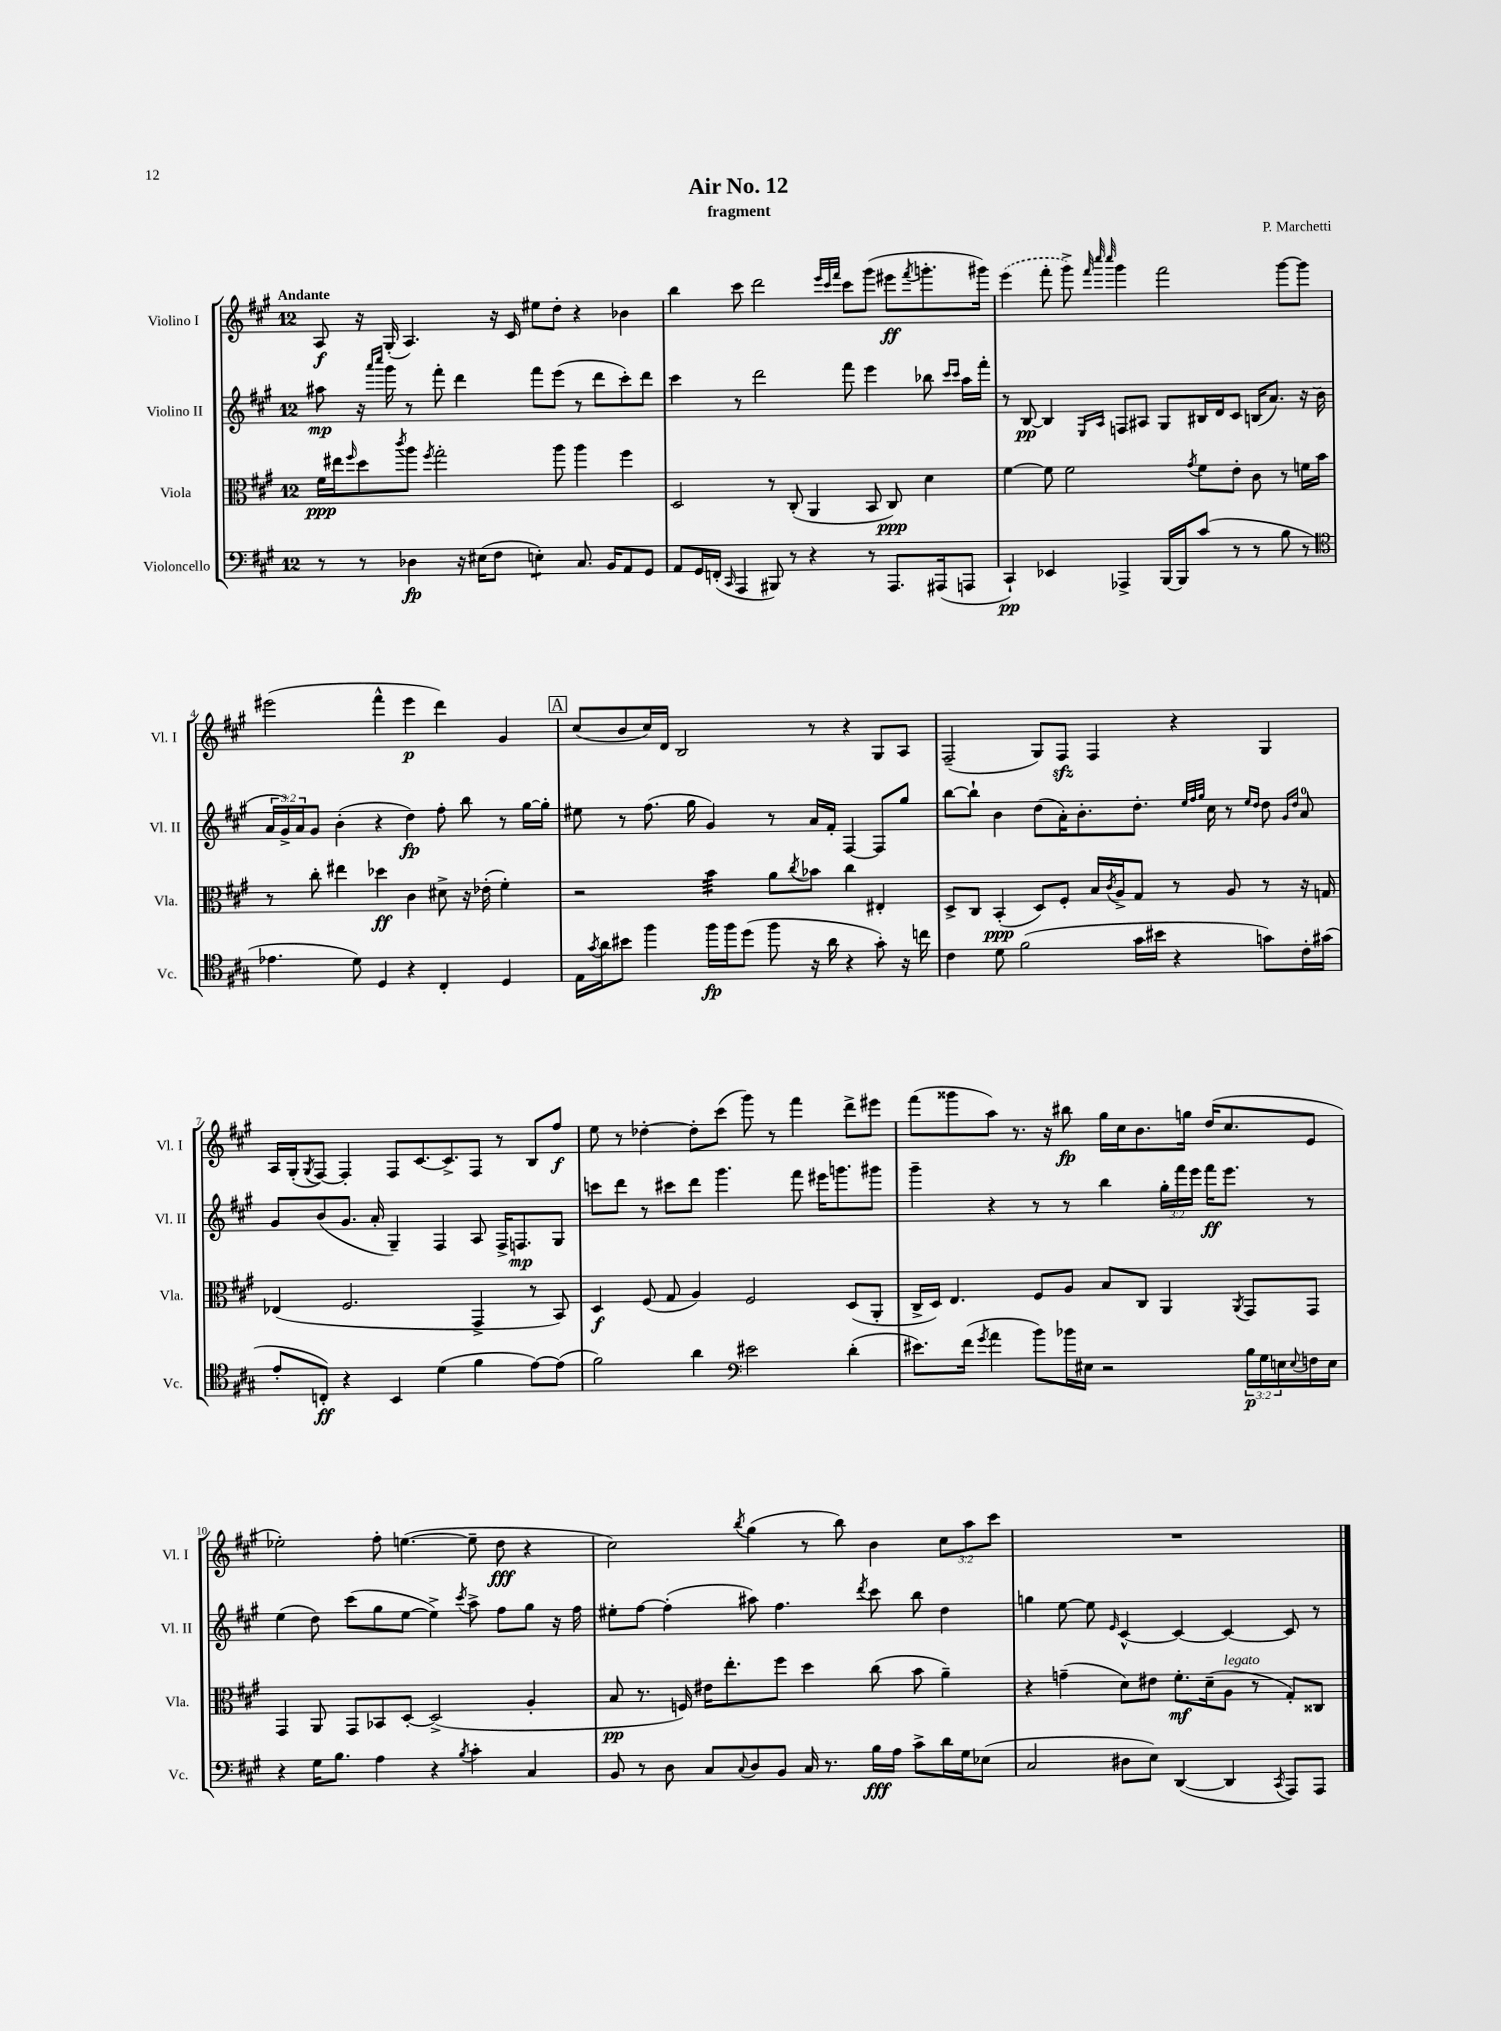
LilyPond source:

\header { title = "Air No. 12" composer = "P. Marchetti" subtitle = "fragment" }
<<
\new StaffGroup <<
\new Staff = "s0" \with { instrumentName = "Violino I" shortInstrumentName = "Vl. I" } {
    \clef treble \key a \major \once \override Staff.TimeSignature.style = #'single-digit \time 12/8 \override Staff.TupletNumber.text = #tuplet-number::calc-fraction-text \tempo "Andante"
    a8\f r16 gis16-.( a4.) r16 cis'16 eis''8 d''8-. r4 bes'4 |
    b''4 cis'''8 d'''2 \grace { e'''32 cis'''32 fis'''32 } cis'''8 gis'''8( eis'''8\ff \acciaccatura { fis'''8 } g'''8.-. gis'''16) |
    \once \slurDashed e'''4( fis'''8-. gis'''8->) \grace { fis'''32 cis''''32 cis''''32 } gis'''4 fis'''2 gis'''8~ gis'''8 |
    eis'''2( fis'''4-^ eis'''4\p d'''4) gis'4 |
    \mark \markup { \box "A" } cis''8( b'8 cis''16) d'16 b2 r8 r4 gis8 a8 |
    fis2--( gis8) fis8\sfz fis4 r4 gis4 |
    a16 gis16-.( \acciaccatura { gis8 } fis8~) fis4-. fis8 cis'8.~ cis'8.-> fis8 r8 b8 fis''8\f |
    e''8 r8 des''4~-. des''8-. cis'''8( gis'''8) r8 fis'''4 d'''8-> eis'''8 |
    fis'''8( gisis'''8 a''8) r8. r16 bis''8\fp gis''16 cis''16 b'8. g''16 d''16( cis''8. e'8 |
    ees''2-.) fis''8-. e''4.~( e''8-- d''8\fff r4 |
    cis''2) \acciaccatura { b''8 } gis''4( r8 b''8) b'4 \tuplet 3/2 { cis''8 a''8 cis'''8 } |
    R1. \bar "|." |
}
\new Staff = "s1" \with { instrumentName = "Violino II" shortInstrumentName = "Vl. II" } {
    \clef treble \key a \major \once \override Staff.TimeSignature.style = #'single-digit \time 12/8 \override Staff.TupletNumber.text = #tuplet-number::calc-fraction-text
    ais''8\mp r16 \grace { a'''16 cis''''16 } gis'''16 r8 fis'''8-. d'''4 fis'''8 e'''8( r8 d'''8 cis'''8-.) d'''8 |
    cis'''4 r8 d'''2 fis'''8 e'''4 bes''8 \grace { cis'''16 cis'''16 } a''16 fis'''16-. |
    r8 b8~\pp b4 \grace { e16 a16 } f8 ais8 gis8 bis16 d'16 cis'8 b16( a'8.) r16 b'16( |
    \tuplet 3/2 { a'16 gis'16->) a'16 } gis'8 b'4-.( r4 d''4\fp) fis''8-. b''8 r8 gis''16~ gis''16-. |
    \mark \markup { \box "A" } eis''8 r8 fis''8.( gis''16 gis'4) r8 a'16 fis'16-. fis4~ fis8 gis''8 |
    b''8~ b''8-! b'4 d''8( a'16-.) b'8.-. d''8.-. \grace { e''32 fis''32 gis''32 } cis''16 r8 \grace { e''16 d''16 } d''8 \grace { gis'16 d''16 } a'8-0 |
    gis'8 b'8( gis'8. a'16-. gis4--) fis4 a8 fis16-> f8.\mp gis8 |
    c'''8 d'''8 r8 cis'''8 d'''8 gis'''4. fis'''8 eis'''16 g'''8. gis'''8 |
    gis'''4-- r4 r8 r8 b''4 \tuplet 3/2 { gis''16-. fis'''16 e'''16 } fis'''16\ff e'''8. r8 |
    e''4( d''8) cis'''8( gis''8 e''8~ e''4->) \acciaccatura { cis'''8 } a''8-> fis''8 gis''8 r16 fis''16 |
    eis''8-. fis''8~ fis''4-.( ais''8) fis''4. \acciaccatura { d'''8 } cis'''8 b''8 d''4 |
    g''4 e''8~ e''8 \grace { e'16 } cis'4~-^ cis'4~ cis'4~ cis'8 r8 \bar "|." |
}
\new Staff = "s2" \with { instrumentName = "Viola" shortInstrumentName = "Vla." } {
    \clef alto \key a \major \once \override Staff.TimeSignature.style = #'single-digit \time 12/8
    fis'16\ppp eis''16 \grace { fis''16 } d''8 \acciaccatura { cis'''8 } a''8 \acciaccatura { fis''8 } gis''2-. a''8 a''4 fis''4 |
    d2 r8 cis8-.( a,4 b,8 cis8\ppp) d'4 |
    fis'4~ fis'8 fis'2 \acciaccatura { gis'8 } fis'8 e'8-. cis'8 r8 f'16 b'16 |
    r8 cis''8-. eis''4 des''4\ff cis'4 dis'8-> r16 ees'16-.( fis'4-.) |
    \mark \markup { \box "A" } r2 b'4:32 a'8 \acciaccatura { cis''8 } bes'8 cis''4 eis4-. |
    d8-> cis8 b,4-.\ppp( d8) fis8-. b16 \acciaccatura { cis'8 } a16-> gis8 r8 a8 r8 r16 g16 |
    ees4( fis2. gis,4-> r8 b,8) |
    d4\f fis8( gis8 a4) fis2 d8( a,8-. |
    cis16-> d16) e4. fis8 a8 b8 cis8 a,4 \acciaccatura { a,8 } gis,8 gis,8 |
    gis,4 a,8 gis,8 bes,8 d8~-. d2->( a4-. |
    b8\pp r8. f16) eis'16 e''8.-. fis''8 d''4 cis''8( b'8 a'4--) |
    r4 g'4--( d'8) eis'8 fis'8.-.\mf d'16--( a8^\markup { \italic "legato" } r8 gis8-.) cisis8 \bar "|." |
}
\new Staff = "s3" \with { instrumentName = "Violoncello" shortInstrumentName = "Vc." } {
    \clef bass \key a \major \once \override Staff.TimeSignature.style = #'single-digit \time 12/8 \override Staff.TupletNumber.text = #tuplet-number::calc-fraction-text
    r8 r8 des4\fp r16 eis16( fis8 e4:8-.) cis8. b,16 a,8 gis,8 |
    a,8 gis,16 f,16-.( \grace { cis,16 } a,,4 bis,,8) r8 r4 r8 a,,8. ais,,16( a,,8 |
    cis,4-!\pp) ees,4 aes,,4-> b,,16~ b,,16 cis'8( r8 r8 b8 r8 |
    \clef tenor ees'4. d'8) d4 r4 cis4-. d4 |
    \mark \markup { \box "A" } e16 \acciaccatura { gis'8 } a'16 bis'8 fis''4 fis''16\fp fis''16 d''8( fis''8 r16 a'16 r4 gis'8-.) r16 c''16 |
    cis'4 d'8 fis'2( gis'16 bis'16 r4 g'8) cis'16-. gis'16( |
    e'8-. c8-.\ff) r4 b,4 d'4( fis'4 e'8~) e'8( |
    fis'2) a'4 \clef bass eis'2 d'4-.( |
    eis'8.) fis'16( \acciaccatura { gis'8 } a'4 b'8) bes'16 eis16 r2 \tuplet 3/2 { b16\p gis16 e16 } \appoggiatura { e8 } f16 e16 |
    r4 gis16 b8. a4 r4 \acciaccatura { b8 } cis'4-. cis4 |
    b,8 r8 d8 cis8 \appoggiatura { cis8 } d8 b,8 cis16 r8. b16\fff a16 cis'8-> d'16 gis16 ees8( |
    cis2 dis8 e8) d,4~( d,4 \acciaccatura { cis,8 } a,,8) a,,8 \bar "|." |
}
>>
>>
